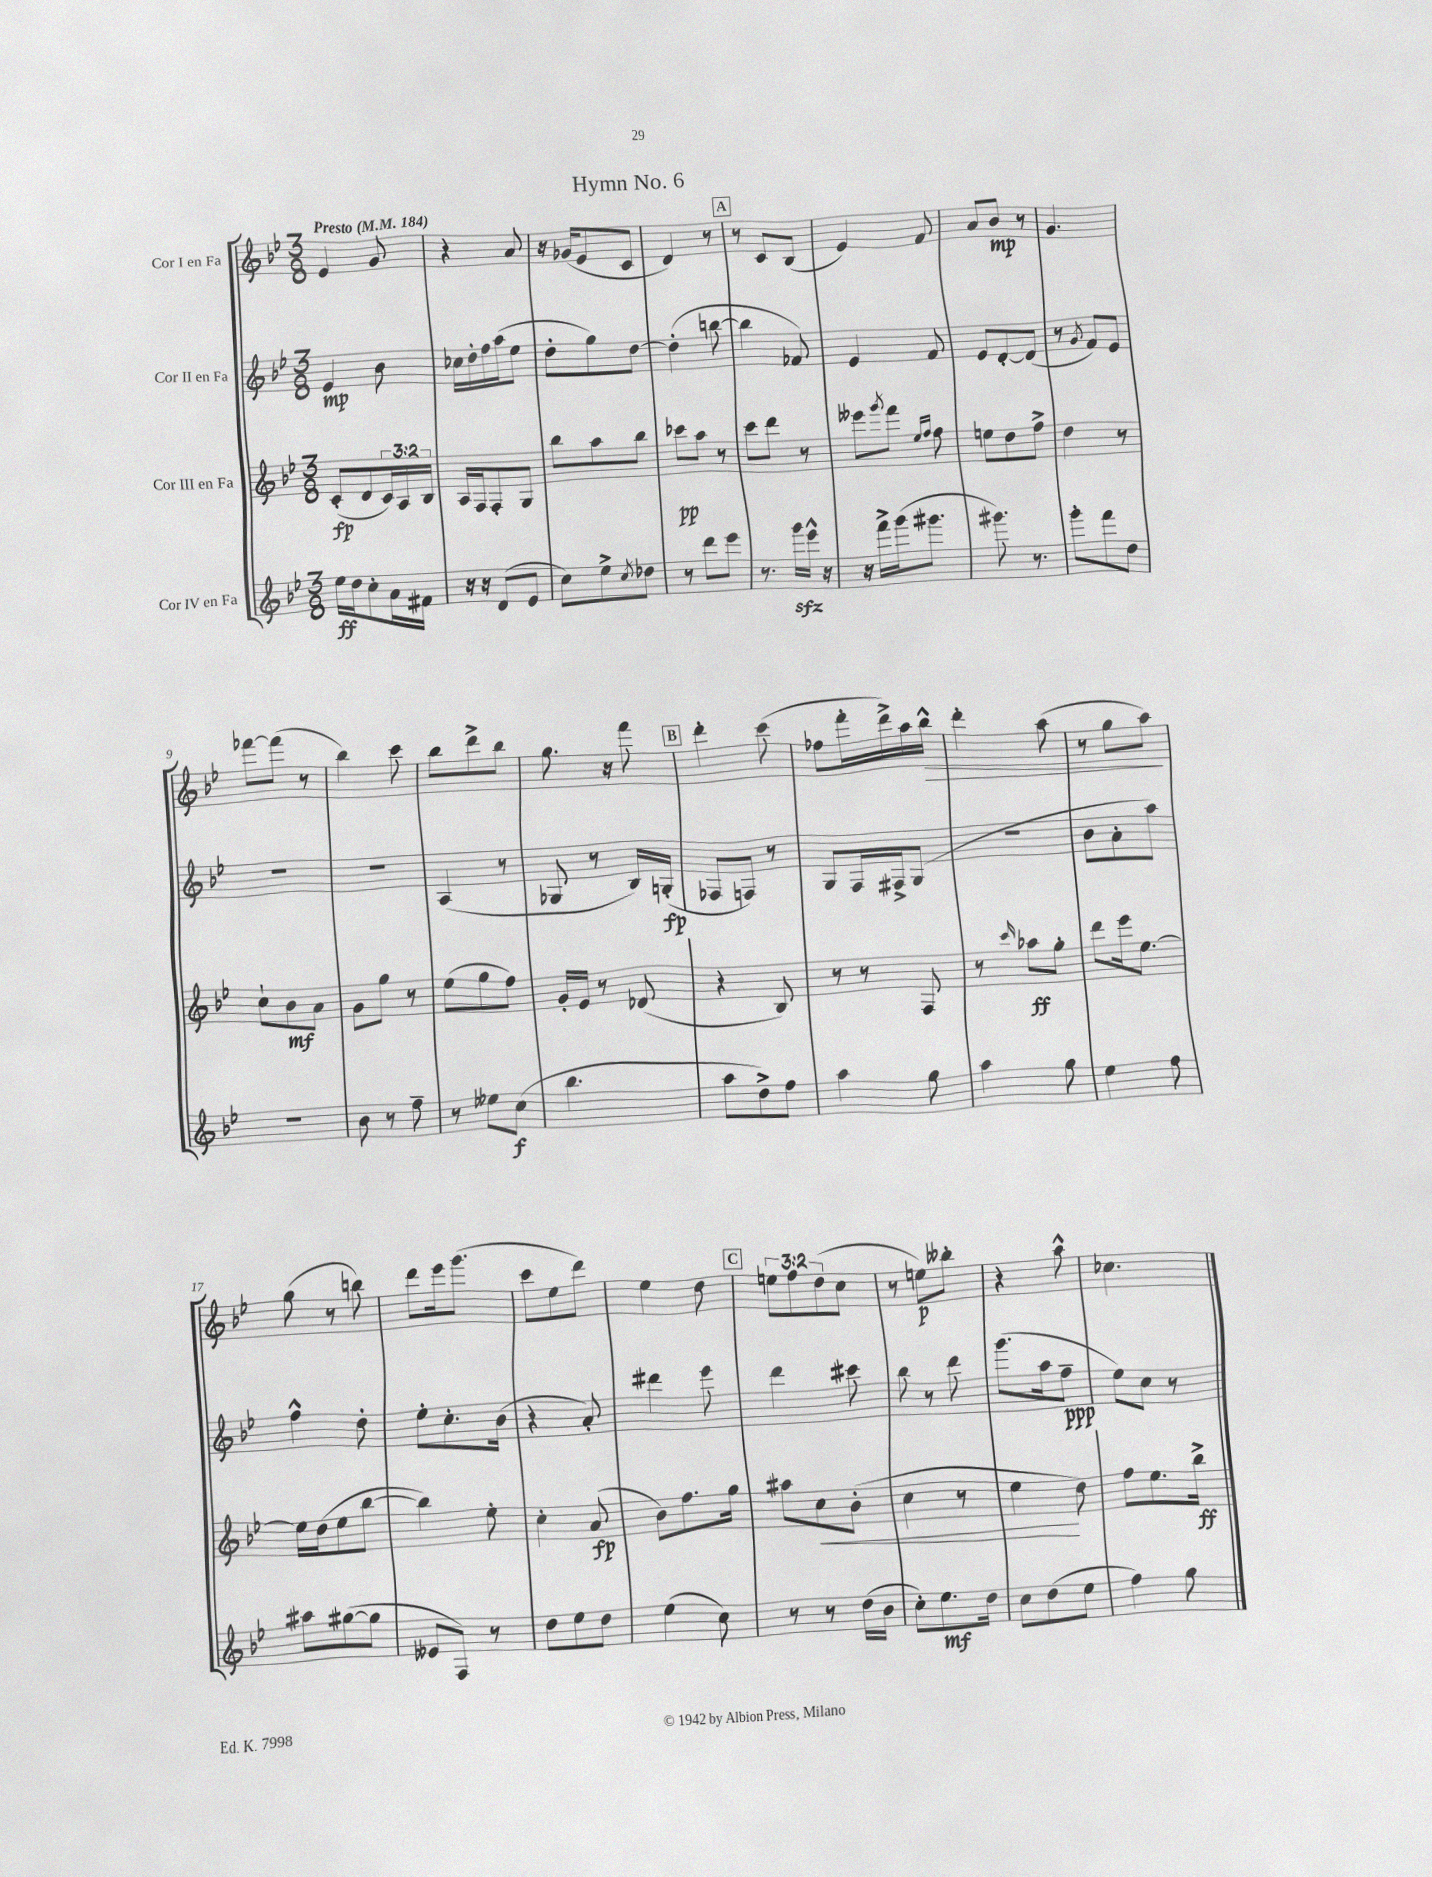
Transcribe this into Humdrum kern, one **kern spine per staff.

**kern	**kern	**kern	**kern
*staff4	*staff3	*staff2	*staff1
*clefG2	*clefG2	*clefG2	*clefG2
*k[b-e-]	*k[b-e-]	*k[b-e-]	*k[b-e-]
*M3/8	*M3/8	*M3/8	*M3/8
*MM184	*MM184	*MM184	*MM184
16ee-\LL	(8c'/L	4e-/	4e-/
16dd\J	.	.	.
8cc'\	8d/	.	.
16a\L	24c/L)	8b-\	8g/
.	24A/	.	.
16f#\JJ	.	.	.
.	24B-/JJ	.	.
=	=	=	=
16r	16A/LL	16cc-\LL	4r
16r	16F/J	16dd'\	.
(8d/L	8F'/	16ff\	.
.	.	(16aa\J	.
8e-/J	8G/J	8ee-\J	8a/
=	=	=	=
8cc\L)	8bb-\L	8dd'\L	16r
.	.	.	(16g-/LK
8ee-^\	8aa\	8gg\)	8e-/
8qcc/	.	.	.
8dd-\J	8bb-\J	[8dd\J	8c/J
=	=	=	=
8r	8ccc-\L	(4dd'\]	4d/)
8ddd\L	8aa\J	.	.
8eee-\J	8r	[8bb\	8r
=	=	=	=
8.r	8ccc\L	4bb\]	8r
.	8ddd\J	.	8c/L
16ggg\LL	.	.	.
16eee-^^\JJ	8r	8f-/)	(8B-/J
16r	.	.	.
=	=	=	=
16r	8eee--\L	4e-/	4e-/)
16fff^\LL	.	.	.
.	8qggg/	.	.
(16ggg\J	8fff\J	.	.
8.ggg#\J	.	.	.
.	16qqee-/LL	.	.
.	16qqff/JJ	.	.
.	8ff\	8f/	8f/
=	=	=	=
8.ggg#\)	8ee\L	8e-/L	8a/L
.	8dd\	[8d'/	8b-/J
8.r	.	.	.
.	8ff^\J	(8d/]J	8r
=	=	=	=
8ggg'\L	4dd\	8r	4.g/
.	.	8qg/	.
8fff\	.	8f/L)	.
8dd\J	8r	8e-/J	.
=	=	=	=
4.r	8cc`\L	4.r	[8fff-\L
.	8b-\	.	(8fff-\]J
.	8a\J	.	8r
=	=	=	=
8b-\	8g\L	4.r	4bb-\)
8r	8gg\J	.	.
8ff~\	8r	.	8ccc\
=	=	=	=
8r	(8ee-\L	(4A/	8bb-\L
8ee--\L	8gg\	.	8ddd^\
(8cc\J	8ff\J)	8r	8bb-\J
=	=	=	=
4.bb-\	16g'/LL	8G-/	8.gg\
.	16e-/JJ	.	.
.	8r	8r	.
.	.	.	16r
.	(8d-/	16B-/LL)	8fff\
.	.	(16G'/JJ	.
=	=	=	=
8aa\L	4r	8F-/L	4ddd'\
8dd^\)	.	8F/J)	.
8ff\J	8B-/)	8r	(8ccc\
=	=	=	=
4aa\	8r	8G/L	8ff-\L
.	8r	16F/L	16fff'\L
.	.	16F#^/J	16ddd^\)
8gg\	8F/	(8G/J	16aa\
.	.	.	16bb-^^\JJ
=	=	=	=
4aa\	8r	4.r	4ddd'\
.	16qqccc/	.	.
.	8aa-\L	.	.
8gg\	8gg'\J	.	(8aa\
=	=	=	=
4ee-\	8ddd\L	8b-\L	8r
.	16eee-\k	8a'\	8gg\L
.	[8.ee-\J	.	.
8ff\	.	8aa\J)	8aa\J)
=	=	=	=
8aa#\L	16ee-\]LL	4ff^^\	(8gg\
.	(16dd\J	.	.
([8gg#\	8ee-\	.	8r
8gg#\]J	[8bb-\J	8dd'\	8bb\)
=	=	=	=
8e--/L	4bb-\])	8ee-'\L	8ddd\L
8F/J)	.	8.cc'\	16eee-\k
.	.	.	(8.ggg\J
8r	8ee-'\	.	.
.	.	(16b-\Jk	.
=	=	=	=
8dd\L	4cc'\	4r	8ccc\L
8ee-\	.	.	8ee-\
8dd\J	(8a/	8a'/)	8ddd\J)
=	=	=	=
(4ee-\	8b-\L)	4ddd#\	4ee-\
.	8.ff\	.	.
8cc\)	.	8eee-\	8dd\
.	16gg\Jk	.	.
=	=	=	=
8r	8aa#\L	4ddd\	12ee\L
.	.	.	12ff\
8r	8cc\	.	.
.	.	.	(12dd\
(16dd\LL	(8b-'\J	8ccc#\	8cc\J
16b-\JJ	.	.	.
=	=	=	=
8cc'\L)	4cc\	8bb-\	8r
8.ee-\	.	8r	8ee\L)
.	8r	8ddd\	8bb--'\J
16dd\Jk	.	.	.
=	=	=	=
8cc\L	4ee-\	(8.ggg\L	4r
(8dd\	.	.	.
.	.	16aa\k	.
8ee-\J	8dd\)	8ff~\J	8aa^^\
=	=	=	=
4ff\)	8ff\L	8ee-\L)	4.cc-\
.	8.ee-\	8cc\J	.
8gg\	.	8r	.
.	16bb-^\Jk	.	.
==	==	==	==
*-	*-	*-	*-
